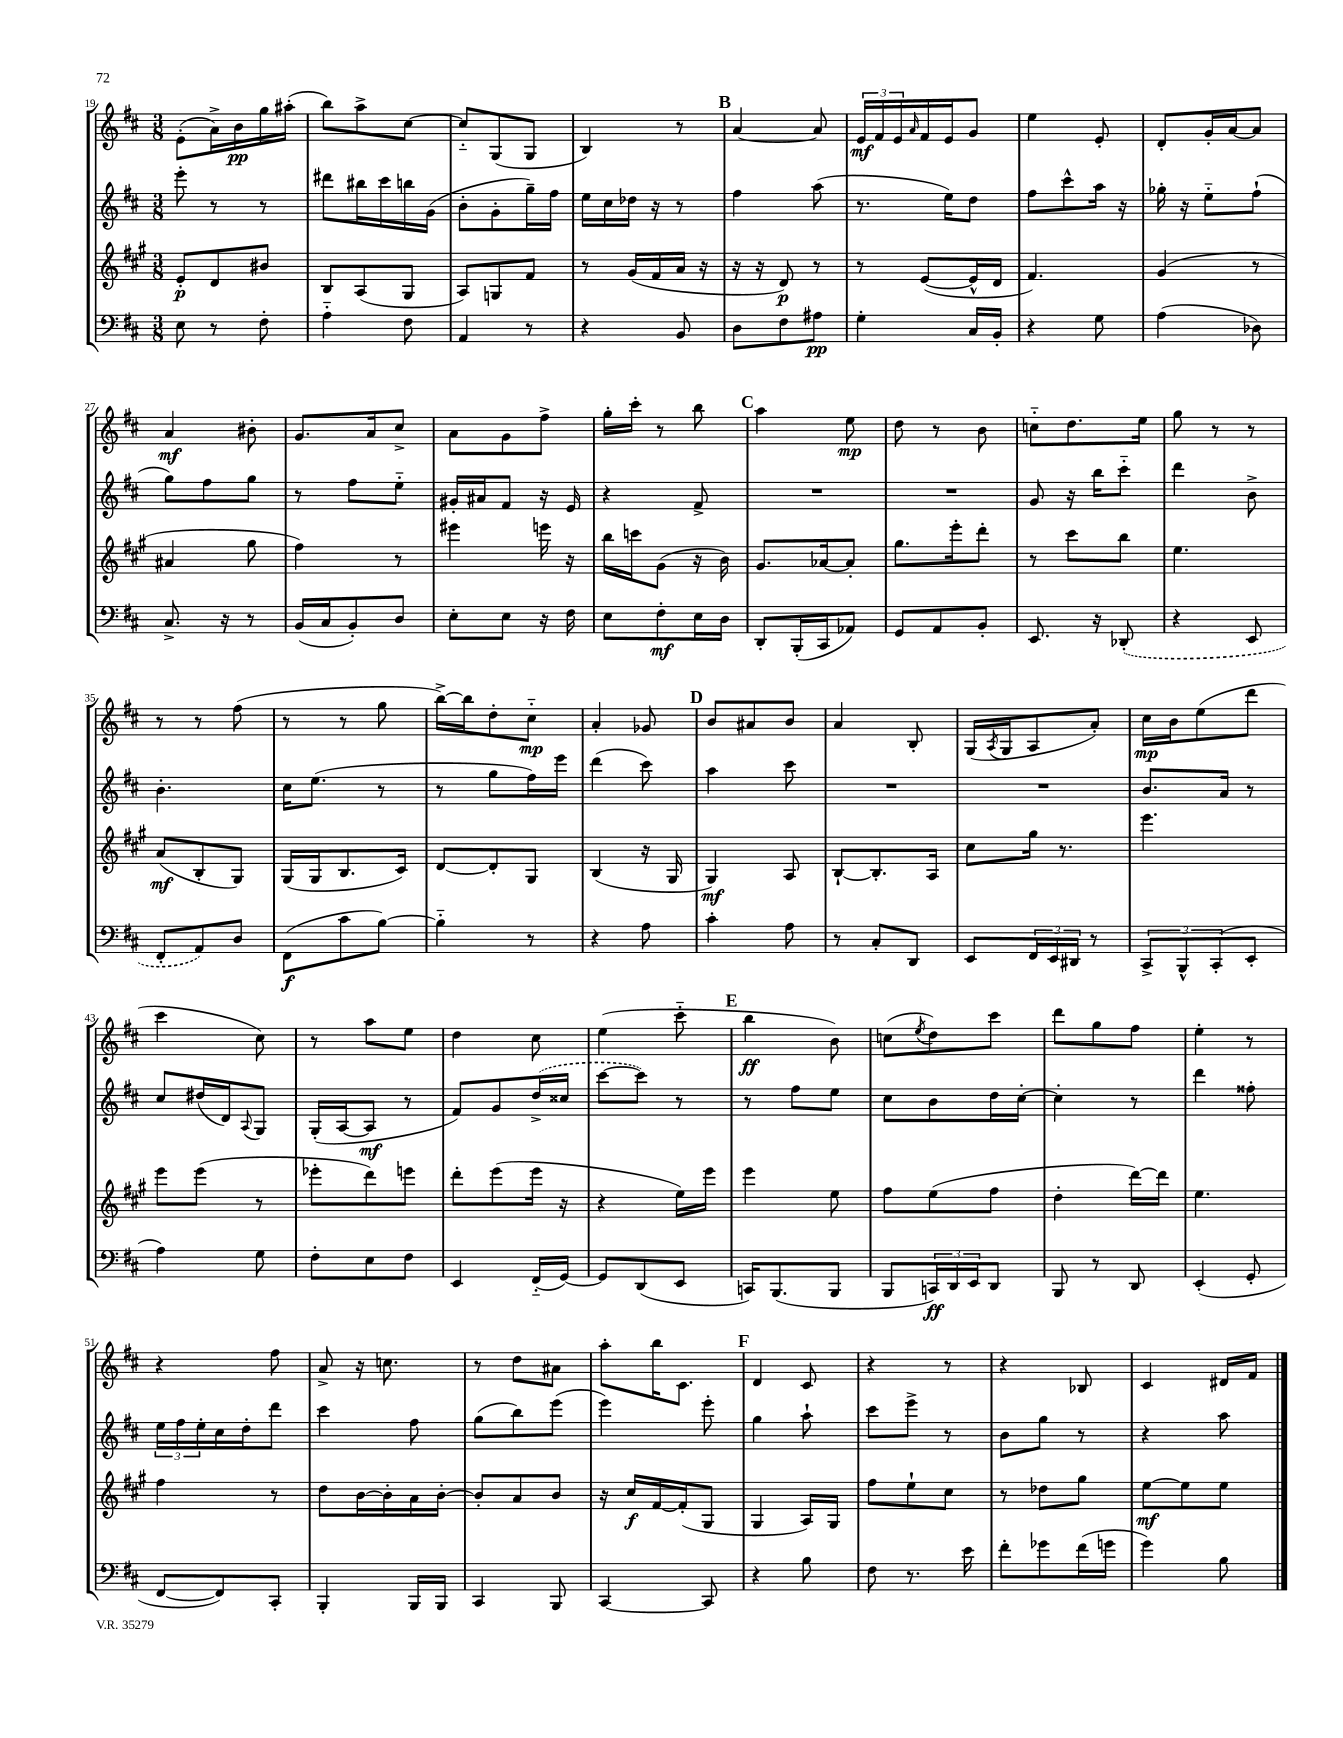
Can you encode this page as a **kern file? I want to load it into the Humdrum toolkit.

**kern	**kern	**kern	**kern
*staff4	*staff3	*staff2	*staff1
*clefF4	*clefG2	*clefG2	*clefG2
*k[f#c#]	*k[f#c#g#]	*k[f#c#]	*k[f#c#]
*M3/8	*M3/8	*M3/8	*M3/8
8E	8e'	8eee'	(8e'
8r	8d	8r	16a^)
.	.	.	16b
8F#'	8b#	8r	16gg
.	.	.	(16aa#'
=	=	=	=
4A'~	8B	8ddd#	8bb)
.	(8A	16bb#	8aa^
.	.	16ccc#	.
8F#	8G#	16bb	[8cc#
.	.	(16g	.
=	=	=	=
4AA	8A)	8b'	8cc#'~]
.	8G	8g'	(8G
8r	8f#	16gg~)	8G
.	.	16ff#	.
=	=	=	=
4r	8r	16ee	4B)
.	.	16cc#	.
.	(16g#	16dd-	.
.	16f#	16r	.
8BB	16a	8r	8r
.	16r	.	.
=	=	=	=
8D	16r	4ff#	[4a
.	16r	.	.
8F#	8d)	.	.
8A#	8r	(8aa	8a]
=	=	=	=
4G'	8r	8.r	24e
.	.	.	24f#
.	.	.	24e
.	.	.	16qqa
.	([8e	.	16f#
.	.	16ee)	16e
16C#	16e^^]	8dd	8g
16BB'	16d	.	.
=	=	=	=
4r	4.f#)	8ff#	4ee
.	.	8ccc#^^	.
8G	.	16aa	8e'
.	.	16r	.
=	=	=	=
(4A	(4g#	16gg-'	8d'
.	.	16r	.
.	.	8ee'~	16g'
.	.	.	[16a
8D-)	8r	(8ff#`	8a]
=	=	=	=
8.C#^	4a#	8gg)	4a
.	.	8ff#	.
16r	.	.	.
8r	8gg#	8gg	8b#'
=	=	=	=
(16BB	4ff#)	8r	8.g
16C#	.	.	.
8BB')	.	8ff#	.
.	.	.	16a
8D	8r	8ee'~	8cc#^
=	=	=	=
8E'	4eee#	16g#'	8a
.	.	16a#	.
8E	.	8f#	8g
16r	16eee	16r	8ff#^
16F#	16r	16e	.
=	=	=	=
8E	16bb	4r	16gg'
.	16ccc	.	16ccc#'
8F#'	(8g#	.	8r
16E	16r	8f#^	8bb
16D	16b)	.	.
=	=	=	=
8DD'	8.g#	4.r	4aa
(16BBB'	.	.	.
16CC#	[16a-	.	.
8AA-)	8a-']	.	8ee
=	=	=	=
8GG	8.gg#	4.r	8dd
8AA	.	.	8r
.	16eee'	.	.
8BB'	8ddd'	.	8b
=	=	=	=
8.EE	8r	8g	8cc'~
.	8ccc#	16r	8.dd
16r	.	16bb	.
(8DD-'	8bb	8ccc#'~	.
.	.	.	16ee
=	=	=	=
4r	4.ee	4ddd	8gg
.	.	.	8r
8EE	.	8b^	8r
=	=	=	=
8FF#'	(8a	4.b'	8r
8AA)	8B'	.	8r
8D	8G#)	.	(8ff#
=	=	=	=
(8FF#	(16G#	16cc#	8r
.	16G#	(8.ee	.
8c#	8.B	.	8r
[8B)	.	8r	8gg
.	16c#)	.	.
=	=	=	=
4B'~]	[8d	8r	[16bb^)
.	.	.	16bb]
.	8d']	8gg	8dd'
8r	8G#	16ff#)	8cc#'~
.	.	16eee	.
=	=	=	=
4r	(4B	(4ddd	4a'
8A	16r	8ccc#)	8g-
.	16G#	.	.
=	=	=	=
4c#'	4G#)	4aa	8b
.	.	.	8a#
8A	8A	8ccc#	8b
=	=	=	=
8r	[8B`	4.r	4a
8C#'	8.B']	.	.
8DD	.	.	8B'
.	16A	.	.
=	=	=	=
8EE	8cc#	4.r	(16G
.	.	.	8qA
.	.	.	16G
24FF#	16gg#	.	8A
24EE	.	.	.
.	8.r	.	.
24DD#	.	.	.
8r	.	.	8a')
=	=	=	=
12CC#^	4.eee	8.b	16cc#
.	.	.	16b
12BBB^^	.	.	.
.	.	.	(8ee
(12CC#'	.	.	.
.	.	16a	.
8EE'	.	8r	8ddd
=	=	=	=
4A)	8eee	8cc#	4ccc#
.	(8eee	(16dd#	.
.	.	16d)	.
.	.	8qqA	.
8G	8r	8G	8cc#)
=	=	=	=
8F#'	8eee-'	(16G'	8r
.	.	[16A	.
8E	8ddd)	8A]	8aa
8F#	8eee	8r	8ee
=	=	=	=
4EE	8ddd'	8f#)	4dd
.	(8eee	8g	.
(16FF#'~	16eee	(16dd^	8cc#
[16GG)	16r	16cc##	.
=	=	=	=
8GG]	4r	[8ccc#	(4ee
(8DD	.	8ccc#])	.
8EE	16ee)	8r	8ccc#'~
.	16eee	.	.
=	=	=	=
16CC)	4eee	8r	4bb
(8.BBB	.	.	.
.	.	8ff#	.
8BBB	8ee	8ee	8b)
=	=	=	=
8BBB	8ff#	8cc#	(8cc
.	.	.	8qee
24CC)	(8ee	8b	8dd)
24DD	.	.	.
24EE	.	.	.
8DD	8ff#	16dd	8ccc#
.	.	[16cc#'	.
=	=	=	=
8BBB	4dd'	4cc#']	8ddd
8r	.	.	8gg
8DD	[16ddd)	8r	8ff#
.	16ddd]	.	.
=	=	=	=
(4EE'	4.ee	4ddd	4ee'
8GG'	.	8ff##'	8r
=	=	=	=
[8FF#	4ff#	24ee	4r
.	.	24ff#	.
.	.	24ee'	.
8FF#])	.	16cc#	.
.	.	16dd'	.
8CC#'	8r	8ddd	8ff#
=	=	=	=
4BBB'	8dd	4ccc#	8a^
.	[16b	.	16r
.	16b']	.	8.cc
16BBB	16a	8ff#	.
16BBB	[16b'	.	.
=	=	=	=
4CC#	8b']	(8gg	8r
.	8a	8bb)	8dd
8BBB	8b	(8eee	8a#
=	=	=	=
[4CC#	16r	4eee)	8aa'
.	16cc#	.	.
.	[16f#	.	16bb
.	(16f#']	.	8.c#
8CC#]	8G#	8eee'	.
=	=	=	=
4r	4G#	4gg	4d
8B	16A)	8aa`	8c#
.	16G#	.	.
=	=	=	=
8F#	8ff#	8ccc#	4r
8.r	8ee`	8eee^	.
.	8cc#	8r	8r
16e	.	.	.
=	=	=	=
8f#'	8r	8b	4r
8g-	8dd-	8gg	.
(16f#	8gg#	8r	8B-
16g	.	.	.
=	=	=	=
4g)	[8ee	4r	4c#
.	8ee]	.	.
8B	8ee	8aa	16d#
.	.	.	16f#
==	==	==	==
*-	*-	*-	*-
